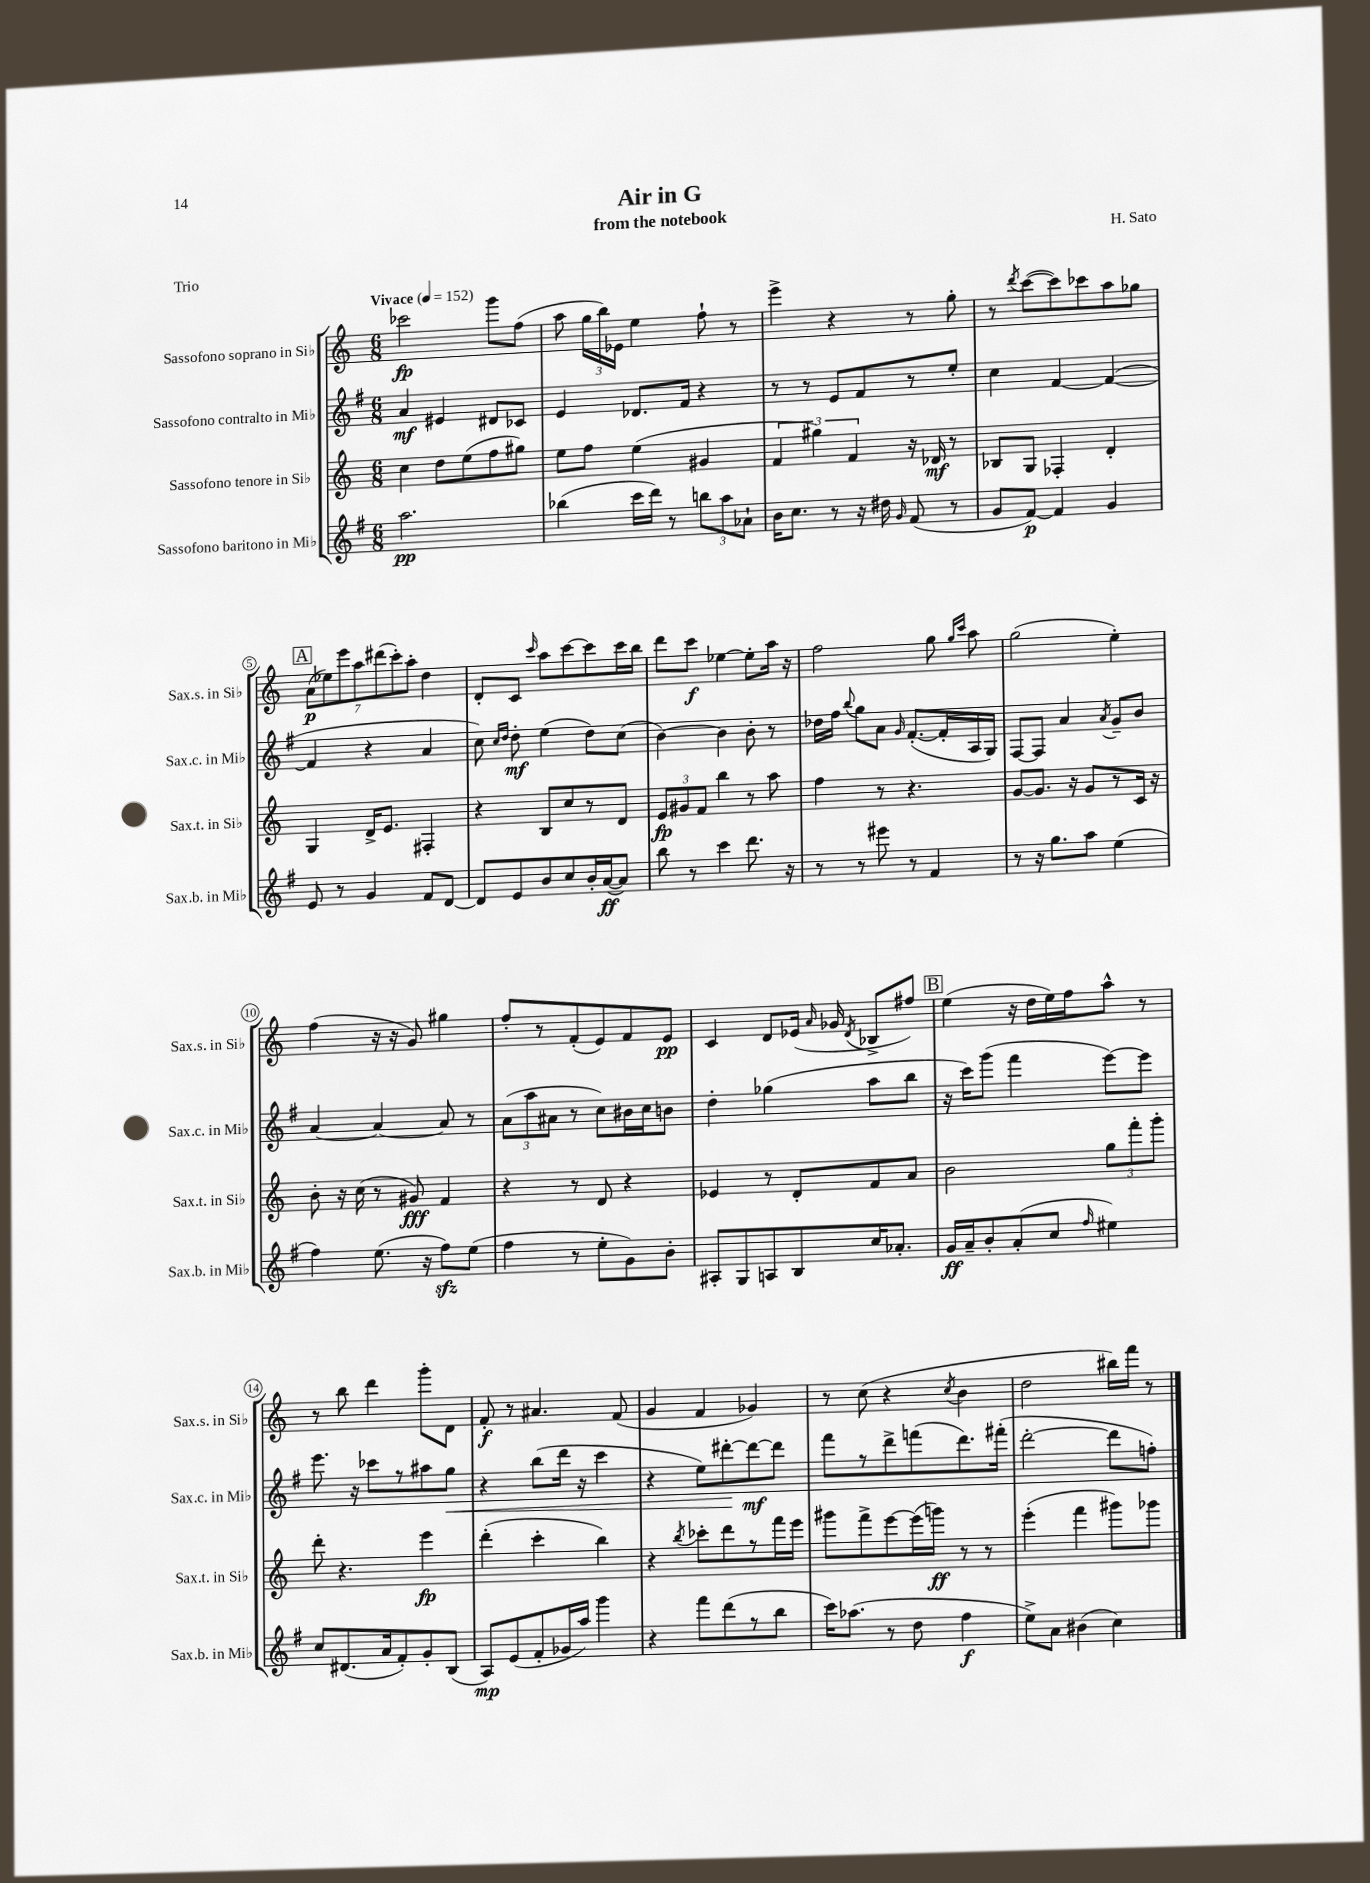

**kern	**kern	**kern	**kern
*staff4	*staff3	*staff2	*staff1
*clefG2	*clefG2	*clefG2	*clefG2
*k[f#]	*k[]	*k[f#]	*k[]
*M6/8	*M6/8	*M6/8	*M6/8
*MM152	*MM152	*MM152	*MM152
2.aa	4cc	4a	2ccc-
.	8dd	4e#	.
.	(8ee	.	.
.	8ff	8d#	8ggg
.	8gg#)	8c-	(8ff
=	=	=	=
(4bb-	8ee	4e	8aa
.	8ff	.	24gg
.	.	.	24bb)
.	.	.	24e-
16ccc	(4ee	8.d-	4ee
16ddd)	.	.	.
8r	.	.	.
.	.	16f#	.
12bb	4g#	4r	8ff`
12aa	.	.	.
.	.	.	8r
12a-`	.	.	.
=	=	=	=
16b	6f	8r	4eee^
8.cc	.	.	.
.	.	8r	.
.	6gg#)	.	.
8r	.	8e	4r
.	6f	.	.
16r	.	8f#	.
16dd#	.	.	.
16qqg	.	.	.
(8f#	16r	8r	8r
.	16d-	.	.
8r	8r	8ee'	8gg'
=	=	=	=
8g	8B-	4cc	8r
.	.	.	8qddd
[8f#)	8G	.	([8ccc
4f#]	4F-'	[4f#	8ccc])
.	.	.	8ccc-
4g	4d'	(4f#_	8aa
.	.	.	8gg-
=	=	=	=
8e	4G	4f#]	(14a
.	.	.	14ee-)
8r	.	.	.
.	.	.	14eee
.	.	.	14aa
4g	16d^	4r	.
.	.	.	(14ddd#
.	8.e	.	.
.	.	.	14ccc')
.	.	.	14aa'
8f#	4F#'	4a	4dd
[8d	.	.	.
=	=	=	=
8d]	4r	8cc)	8d'
.	.	16qqcc	.
.	.	16qqdd	.
8e	.	8dd'	8c
.	.	.	16qqccc
8b	8B	(4ee	8aa
8cc	8cc	.	[8ccc
16b'	8r	8dd)	8ccc]
([16a	.	.	.
8a])	8d	(8cc	16ccc
.	.	.	16bb
=	=	=	=
8bb	12e	[4b)	8ddd
.	12g#	.	.
8r	.	.	8ccc
.	12f	.	.
4ccc	4bb	4b]	[4ee-
8.ddd	8r	8b'	8ee-']
.	8aa	8r	16aa
16r	.	.	16r
=	=	=	=
8r	4ff	16dd-	2ff
.	.	16ff#	.
.	.	8qqbb	.
8r	.	8gg	.
8eee#	8r	8a	.
.	.	16qqg	.
8r	4.r	([8.f#'	.
4f#	.	.	8gg
.	.	16f#']	.
.	.	.	16qqgg
.	.	.	16qqccc
.	.	16A	8aa
.	.	16G)	.
=	=	=	=
8r	[8g	[8F#	(2gg
16r	8.g]	8F#]	.
8.gg	.	.	.
.	.	4a	.
.	16r	.	.
8aa	8g	.	.
.	.	8qa	.
(4ee	8r	8g~	4ee')
.	16c	8b	.
.	16r	.	.
=	=	=	=
4ff#)	8b'	[4a	(4ff
.	16r	.	.
.	(16cc	.	.
(8.ee	8r	4a_	16r
.	.	.	16r
.	8g#)	.	8g)
16r	.	.	.
8ff#)	4f	8a]	4gg#
(8ee	.	8r	.
=	=	=	=
4ff#	4r	(12a	8ff'
.	.	12aa	.
.	.	.	8r
.	.	12a#	.
8r	8r	8r	(8f'
8ee'	8d	8cc)	8e)
8g)	4r	16b#	8f
.	.	16cc	.
8b'	.	8b	8e
=	=	=	=
8A#'	4e-	4dd'	4c
8G	.	.	.
8A	8r	(4gg-	8d
8B	8d'	.	(16e-
.	.	.	16qqa
.	.	.	16g-
.	.	.	8qd
16cc	8f	8aa	8B-^
8.a-'	.	.	.
.	8a	8bb	8ff#)
=	=	=	=
16g	2b	16r	(4ee
16a~	.	16ccc)	.
8b'	.	(8ggg	.
(8a'	.	4fff#	16r
.	.	.	16dd
8cc	.	.	16ee)
.	.	.	16ff
16qqff#	.	.	.
4ee#)	12gg	[8eee)	8aa^^
.	12fff'	.	.
.	.	8eee]	8r
.	12ggg'	.	.
=	=	=	=
8cc	8ddd'	8.eee	8r
(8.d#	4.r	.	8bb
.	.	16r	.
.	.	8ccc-	4ddd
16a	.	.	.
8f#')	.	8r	.
8g'	4eee	8aa#	8ggg'
(8B	.	8gg	8d
=	=	=	=
8A)	(4ddd'	4r	8f'
(8e	.	.	8r
8f#'	4ccc'	(8bb	4.a#
16g-	.	16ddd	.
16aa)	.	16r	.
4ggg	4bb)	4ccc	.
.	.	.	(8f
=	=	=	=
4r	4r	4r	4g
.	8qbb	.	.
8fff#	8ccc-'	8ee)	4f
(8ddd	8ddd	[8ddd#'	.
8r	8r	8ddd#_	4g-)
8bb	16fff	8ddd#]	.
.	16eee	.	.
=	=	=	=
16ccc)	8ggg#	8fff#	8r
(8.aa-	.	.	.
.	8fff^	8r	(8cc
8r	[8eee	8ddd^	4r
8dd	(16eee]	(8fff	.
.	16ggg)	.	.
.	.	.	8qcc
4ff#	8r	8.ddd)	4b
.	8r	.	.
.	.	(16fff#'	.
=	=	=	=
8ee^)	(4eee'	[2ddd'	2dd
8a	.	.	.
(4b#	4fff	.	.
4cc)	8ggg#)	8ddd]	16bb#)
.	.	.	16fff
.	8ggg-	8ff')	8r
==	==	==	==
*-	*-	*-	*-
